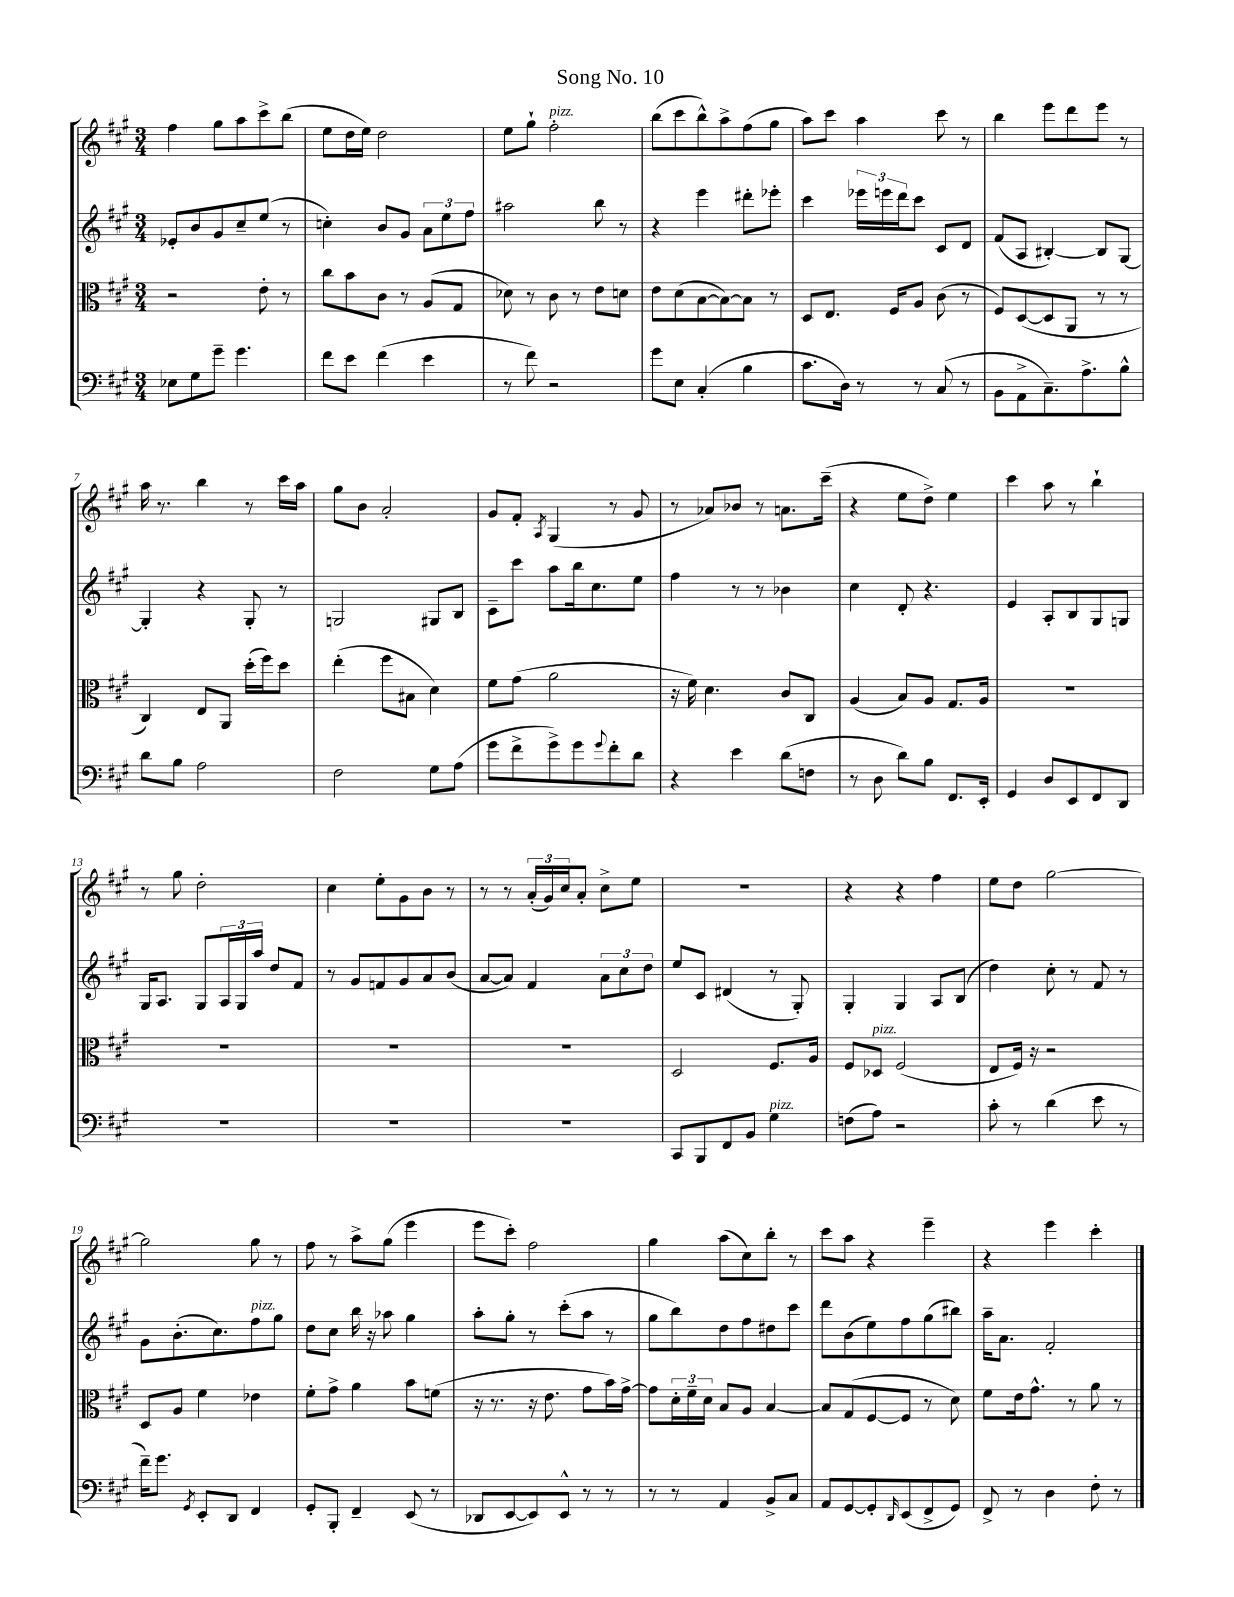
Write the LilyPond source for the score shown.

\header { title = "Song No. 10" }
<<
\new StaffGroup <<
\new Staff = "s0" {
    \clef treble \key a \major \numericTimeSignature \time 3/4
    fis''4 gis''8 a''8 cis'''8-> b''8( |
    e''8 d''16 e''16) d''2 |
    e''8 gis''8-! fis''2-.^\markup { \italic "pizz." } |
    b''8( cis'''8 b''8-^) a''8-> fis''8( gis''8 |
    a''8) cis'''8 a''4 cis'''8 r8 |
    b''4 e'''8 d'''8 e'''8 r8 |
    a''16 r8. b''4 r8 cis'''16 a''16 |
    gis''8 b'8 a'2-. |
    gis'8 fis'8-. \acciaccatura { a8 } gis4( r8 gis'8 |
    r8 aes'8) bes'8 r8 a'8. cis'''16--( |
    r4 e''8 d''8->) e''4 |
    cis'''4 a''8 r8 b''4-! |
    r8 gis''8 d''2-. |
    cis''4 e''8-. gis'8 b'8 r8 |
    r8 r8 \tuplet 3/2 { a'16-.( gis'16) cis''16 } a'8-. cis''8-> e''8 |
    R2. |
    r4 r4 fis''4 |
    e''8 d''8 gis''2~ |
    gis''2 gis''8 r8 |
    fis''8 r8 a''8-> gis''8( e'''4 |
    e'''8 cis'''8-.) fis''2 |
    gis''4 a''8( cis''8) b''8-. r8 |
    cis'''8 a''8 r4 e'''4-- |
    r4 e'''4 cis'''4-. \bar "|." |
}
\new Staff = "s1" {
    \clef treble \key a \major \numericTimeSignature \time 3/4
    ees'8-. b'8 gis'8 cis''8-- e''8( r8 |
    c''4-.) b'8 gis'8 \tuplet 3/2 { a'8 e''8 fis''8 } |
    ais''2 b''8 r8 |
    r4 e'''4 dis'''8-. ees'''8-. |
    cis'''4 \tuplet 3/2 { ees'''16 e'''16 d'''16 } cis'''8 cis'8 d'8 |
    fis'8( a8 bis4~-.) bis8 gis8~ |
    gis4-. r4 gis8-. r8 |
    g2 gis8 b8 |
    cis'8-- cis'''8 a''8 b''16 cis''8. e''8 |
    fis''4 r8 r8 bes'4 |
    cis''4 d'8-. r4. |
    e'4 a8-. b8 gis8 g8 |
    gis16 a8. gis8 \tuplet 3/2 { a16 gis16 a''16 } d''8 fis'8 |
    r8 gis'8 f'8 gis'8 a'8 b'8( |
    a'8~ a'8) fis'4 \tuplet 3/2 { a'8 cis''8 d''8 } |
    e''8 cis'8 dis'4( r8 gis8-.) |
    gis4-. gis4 a8 b8( |
    d''4) cis''8-. r8 fis'8 r8 |
    gis'8 b'8.-.( cis''8.) fis''8^\markup { \italic "pizz." } gis''8 |
    d''8 cis''8 b''16 r16 aes''8 gis''4 |
    a''8-. gis''8-. r8 cis'''8-.( a''8 r8 |
    gis''8 b''8) d''8 fis''8 dis''8 cis'''8 |
    d'''8 b'8( e''8) fis''8 gis''8( bis''8) |
    a''16-- a'8. fis'2-. \bar "|." |
}
\new Staff = "s2" {
    \clef alto \key a \major \numericTimeSignature \time 3/4
    r2 e'8-. r8 |
    cis''8 b'8 cis'8 r8 a8( gis8 |
    des'8) r8 cis'8 r8 e'8 d'8 |
    e'8 d'8( b8~ b8~) b8 r8 |
    d8 e8. fis16 a8 cis'8( r8 |
    fis8) d8~( d8 a,8 r8 r8 |
    cis4) e8 a,8 d''16-.( fis''16) d''8 |
    e''4-.( fis''8 bis8 d'4) |
    fis'8 gis'8( a'2 |
    r16 fis'16) d'4. cis'8 cis8 |
    a4( b8) a8 gis8. a16 |
    R2. |
    R2. |
    R2. |
    R2. |
    d2 fis8. a16 |
    fis8 des8^\markup { \italic "pizz." } fis2( |
    e8 fis16) r16 r2 |
    d8 a8 fis'4 ees'4 |
    fis'8-. gis'8-> a'4 b'8 f'8( |
    r16 r8. r16 e'8. gis'8 b'16) gis'16~-> |
    gis'8 \tuplet 3/2 { d'16-. fis'16-- d'16 } b8 a8 b4~ |
    b8 gis8( fis8~ fis8 r8 d'8) |
    fis'8 e'16 gis'8.-^ r8 a'8 r8 \bar "|." |
}
\new Staff = "s3" {
    \clef bass \key a \major \numericTimeSignature \time 3/4
    ees8 gis8 gis'8-- gis'4. |
    fis'8 e'8 fis'4( e'4 |
    r8 fis'8) r2 |
    gis'8 e8 cis4-.( b4 |
    cis'8. d16) r8 r8 cis8( r8 |
    b,8 a,8-> cis8.--) a8.-> b8-^ |
    d'8 b8 a2 |
    fis2 gis8 a8( |
    gis'8 fis'8-> gis'8->) gis'8 \appoggiatura { gis'8 } fis'8-. d'8 |
    r4 e'4 d'8( f8 |
    r8 d8 d'8) b8 fis,8. e,16-. |
    gis,4 d8 e,8 fis,8 d,8 |
    R2. |
    R2. |
    R2. |
    cis,8 b,,8 fis,8 b,8 gis4^\markup { \italic "pizz." } |
    f8( a8) r2 |
    cis'8-. r8 d'4( e'8 r8 |
    fis'16--) gis'8. \acciaccatura { gis,8 } e,8-. d,8 fis,4 |
    gis,8-. b,,8-. fis,4-- e,8( r8 |
    des,8 e,8~ e,8) e,8-^ r8 r8 |
    r8 r8 a,4 b,8-> cis8 |
    a,8 gis,8~ gis,8-. \grace { d,16 } e,8( fis,8-> gis,8) |
    fis,8-> r8 d4 fis8-. r8 \bar "|." |
}
>>
>>
